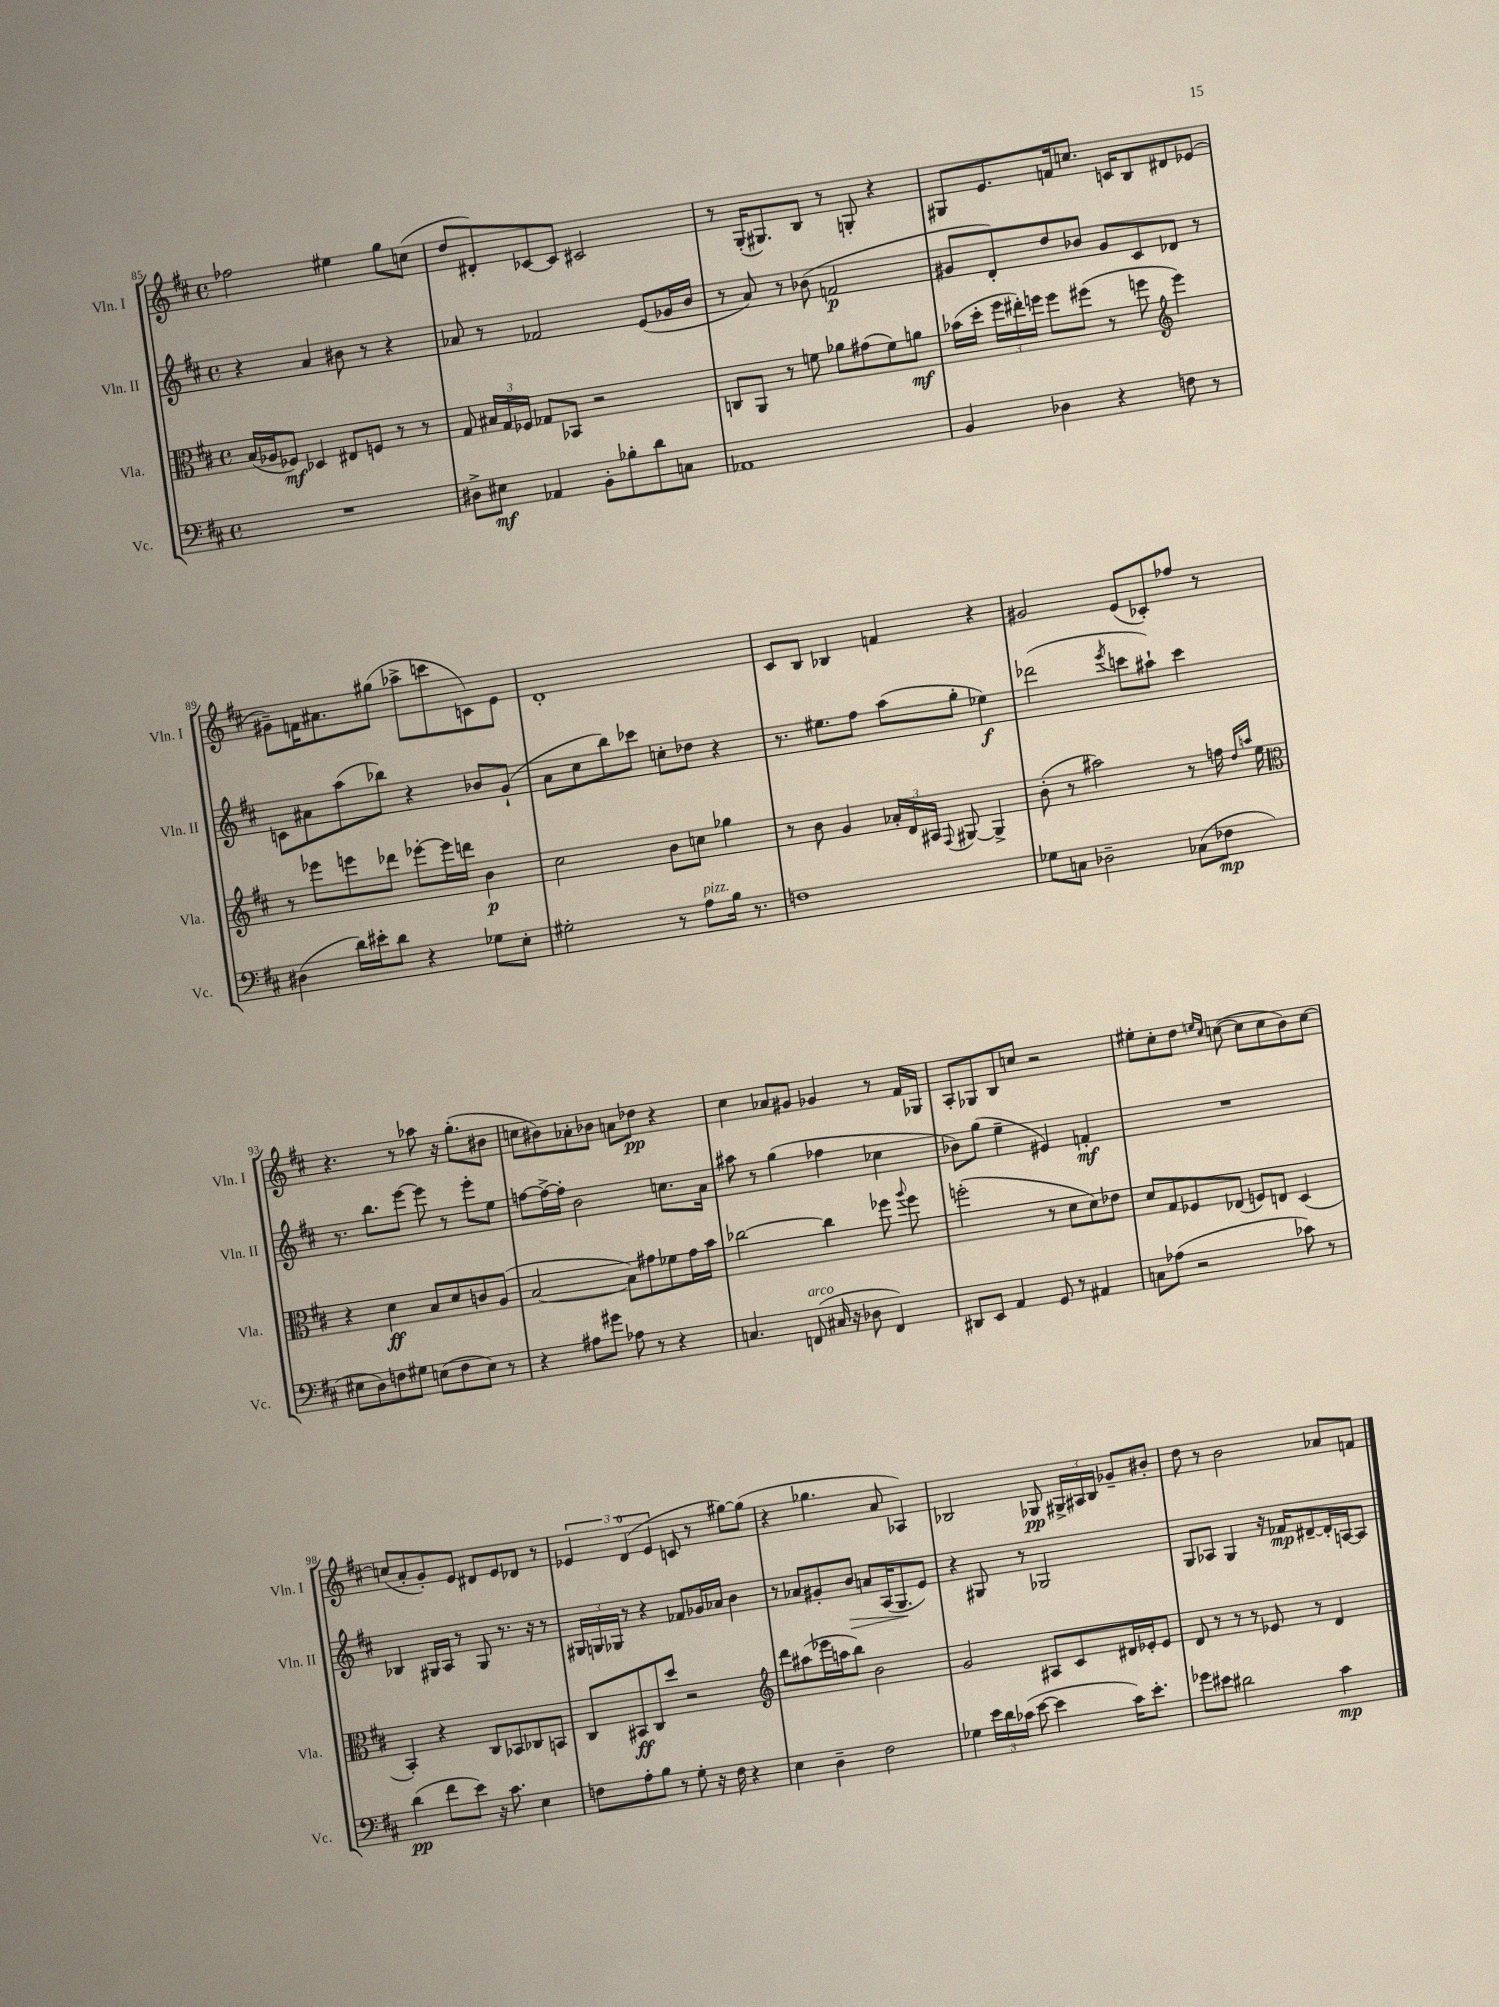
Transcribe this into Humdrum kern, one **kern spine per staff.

**kern	**kern	**kern	**kern
*staff4	*staff3	*staff2	*staff1
*clefF4	*clefC3	*clefG2	*clefG2
*k[f#c#]	*k[f#c#]	*k[f#c#]	*k[f#c#]
*M4/4	*M4/4	*M4/4	*M4/4
*met(c)	*met(c)	*met(c)	*met(c)
1r	(16B	4r	2ff-
.	16A-	.	.
.	8F-)	.	.
.	4D-	4a	.
.	8E#	8b#	4ee#
.	8F	8r	.
.	8r	4r	8gg
.	8r	.	(8cc
=	=	=	=
8D#^	8G	8a-	8dd
8E#	24B#	8r	8d#')
.	24G	.	.
.	24F-	.	.
4AA-	8G-	2f-	[8c-
.	8BB-	.	8c-]
8BB'	2r	.	2c#
8B-'	.	.	.
8d	.	(8e	.
8C	.	16g-	.
.	.	16b	.
=	=	=	=
1AA-	8C	8r	8r
.	8AA	8a)	(16G'
.	.	.	8.G#)
.	8r	8r	.
.	8f	(8b-	8B
.	8a-	2f	8r
.	(8g#	.	8G'
.	8f)	.	4r
.	8a	.	.
=	=	=	=
4BB	(16b-	8g#	8G#
.	16dd'	.	.
.	24ff#	8d')	8.e
.	24ee#')	.	.
.	24ff	.	.
4D-	8ff	8dd	.
.	.	.	16f
.	(8ff#	8b-	8.cc
4r	8r	8g#	.
.	.	.	16c
.	8ff	8c#	8B
*	*clefG2	*	*
8F	4eee)	8d-	8d#
8r	.	8r	(8e-
=	=	=	=
(4D#	8r	8c	8g#~)
.	8eee-	8a#	16f
.	.	.	8.a#
16d)	8eee	(8aa	.
16e#'	.	.	.
8d	8ddd-	8bb-)	(8gg#
4r	[8eee-'	4r	8aa-^
.	16eee-]	.	8ccc
.	16ddd	.	.
8G-	4b	8b-	8c)
8E'	.	(8g`	8e
=	=	=	=
2G#'	2cc#	8a	1d'
.	.	8cc#	.
.	.	8bb)	.
.	.	8ccc-	.
8r	8b	8cc'	.
8A	8cc	8dd-	.
16B	4gg-	4r	.
8.r	.	.	.
=	=	=	=
1F	8r	8.r	8c#
.	8b	.	8B
.	.	8.ee#	.
.	4g	.	4B-
.	.	8ff#	.
.	24a-'	(8aa	4f
.	24d	.	.
.	24A#	.	.
.	8qqF#	.	.
.	[8G#	8gg'	.
.	4G#^]	4ee-)	4r
=	=	=	=
8G-	(8b'	(2ddd-	2g#
8C	8r	.	.
2D-~	2aa#)	.	.
.	.	8qeee	.
.	.	8ccc	(8e
.	.	8aa#`)	8c-')
(8C-	8r	4ccc	8ff-
8F-	16ff	.	8r
.	16qqdd	.	.
.	16qqaa	.	.
.	16ee	.	.
=	=	=	=
*	*clefC3	*	*
8E#	4r	8.r	4.r
8D)	.	.	.
.	.	8.bb	.
8F	4d	.	.
8G#	.	[8eee	8r
(8E	8B	8eee]	8aa-
8F	8d	8r	16r
.	.	.	(8.gg'
8E)	8c	8eee'	.
8r	(8A	8ee	8b#
=	=	=	=
4r	[2B	[8ff	8cc
.	.	16ff^_	8b#)
.	.	16ff']	.
8A#	.	2b	8a-'
8g#	.	.	8b-
8A-	8B])	.	8a
8r	8g#	.	8dd-
4r	8f-	8.cc	4r
.	16g#	.	.
.	16b	16a	.
=	=	=	=
4.C	[2cc-	8aa#	4cc#
.	.	8r	.
.	.	(4gg	8a-
(8FF	.	.	8g#
16C#	4cc-]	4ff-	4g-
16r	.	.	.
8D-	.	.	.
4FF)	8ff-	4cc-	8r
.	8qqaa	.	.
.	8ff-	.	16f#
.	.	.	16G-
=	=	=	=
8DD#	(2ff'	8b-)	8A'
8EE	.	(8gg	8G-
4AA	.	4ee~	8B
.	.	.	8cc
8GG	8r	4e#)	2r
8r	8d	.	.
4AA#	8d)	4f'	.
.	8e-	.	.
=	=	=	=
8C	8d	1r	8ee#'
(8A-	8G	.	8cc#'
2r	8F-	.	8dd
.	.	.	16qqee
.	.	.	16qqcc#
.	(8E-	.	([8cc
.	8F)	.	8cc]
.	8E	.	8cc
8c-)	(4D	.	8b)
8r	.	.	[8cc
=	=	=	=
(4d	4BB')	4B-	(8cc]
.	.	.	8a'
8f#	4r	16G#	8g')
.	.	16A	.
8e)	.	8r	8e
16r	8C#	8G#	8d#
8.c#	.	.	.
.	8BB-	8.r	8e
4E	8C-	.	8d-
.	.	16r	.
.	8BB	8r	8r
=	=	=	=
8F	8C#	24G#	6e-
.	.	24G	.
.	.	24G-	.
8A'	8BB#	8r	.
.	.	.	(6d
8B	8C#	4r	.
.	.	.	6e-
8r	8dd	.	.
8G'	2r	8f-	8c
16r	.	16g-	8r
16F	.	16a-	.
4r	.	4b	[8gg#)
.	.	.	(8gg#]
=	=	=	=
*	*clefG2	*	*
4E	8ddd	8r	4r
.	(8aa#	8a-	.
4D~	16eee-	8g#'	4.gg-
.	16aa	.	.
.	8bb)	8b	.
2F#	2b	8a	.
.	.	(16A	8a
.	.	8.G	.
.	.	.	4A-)
.	.	8e)	.
=	=	=	=
4G-	2g	4r	2B-
24e	.	8G#	.
24d	.	.	.
(24c-	.	.	.
[8e	.	8r	.
4e]	8A#	2G-	8G-
.	8c#	.	24G#^
.	.	.	24A#
.	.	.	24B-
16c-)	16d#	.	8g-~
8.e'	16e-'	.	.
.	8e-	.	8b#'
=	=	=	=
8g-	8d	8G	8dd
8e#	8r	8A-	8r
2d#	8r	4G	2b
.	8r	.	.
.	8e-	16r	.
.	.	16f-	.
.	8r	[8d#~	.
4c#	4d	16d#']	8a-
.	.	[16A	.
.	.	8A]	8f
==	==	==	==
*-	*-	*-	*-
